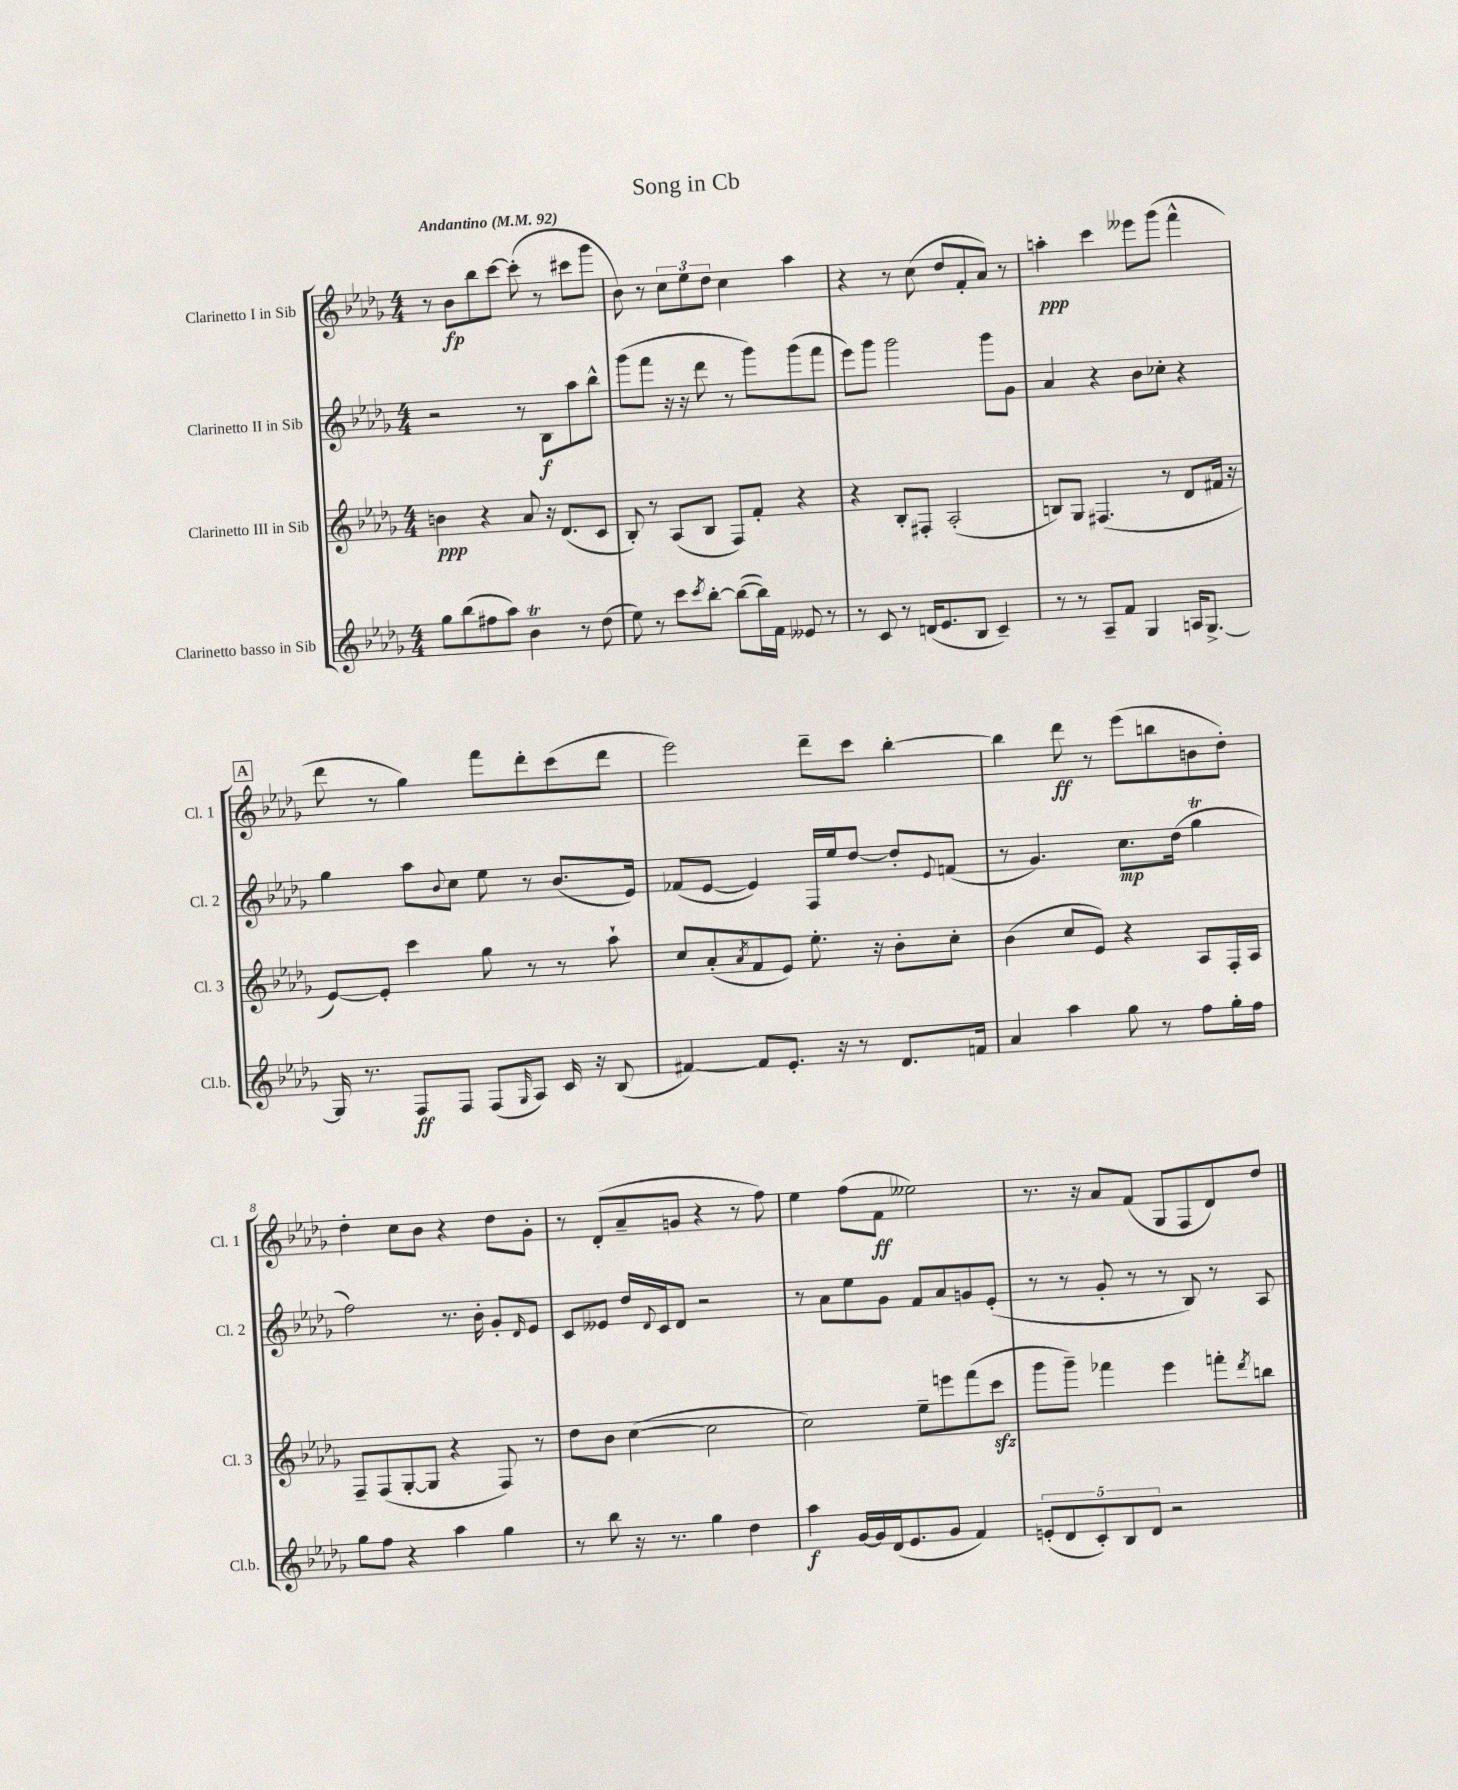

**kern	**dynam	**kern	**dynam	**kern	**dynam	**kern	**dynam
*part4	*part4	*part3	*part3	*part2	*part2	*part1	*part1
*staff4	*staff4	*staff3	*staff3	*staff2	*staff2	*staff1	*staff1
*I"Clarinetto basso in Sib	*	*I"Clarinetto III in Sib	*	*I"Clarinetto II in Sib	*	*I"Clarinetto I in Sib	*
*I'Cl.b.	*	*I'Cl. 3	*	*I'Cl. 2	*	*I'Cl. 1	*
*clefG2	*	*clefG2	*	*clefG2	*	*clefG2	*
*k[b-e-a-d-g-]	*	*k[b-e-a-d-g-]	*	*k[b-e-a-d-g-]	*	*k[b-e-a-d-g-]	*
*M4/4	*	*M4/4	*	*M4/4	*	*M4/4	*
*MM92	*	*MM92	*	*MM92	*	*MM92	*
=1	=1	=1	=1	=1	=1	=1	=1
!	!	!	!	!	!	!LO:TX:a:B:t=Andantino	!
8gg-\L	.	4bn\	ppp	2r	.	8r	.
(8bb-\	.	.	.	.	.	8b-\L	fp
8ff#X\	.	4r	.	.	.	8bb-\	.
8aa-\J)	.	.	.	.	.	[8ccc\J	.
4b-T\	.	8a-/	.	8r	.	(8ccc'\]	.
.	.	16r	.	8B-\L	f	8r	.
.	.	(8.d-/L	.	.	.	.	.
8r	.	.	.	8aa-\	.	8ccc#X\L	.
(8dd-\	.	8c/J	.	8bb-^^\J	.	8ggg-\J	.
=2	=2	=2	=2	=2	=2	=2	=2
8ee-\)	.	8B-'/)	.	(8ggg-\L	.	8b-\)	.
8r	.	8r	.	8fff\J	.	8r	.
8ccc\L	.	(8A-/L	.	16r	.	12cc\L	.
.	.	.	.	16r	.	.	.
.	.	.	.	.	.	12ee-\	.
8qccc/	.	.	.	.	.	.	.
[8bb-'\J	.	8B-/J	.	8ddd-\	.	.	.
.	.	.	.	.	.	12dd-\J	.
(8bb-\L_	.	8F/L)	.	8r	.	4cc\	.
16bb-\L])	.	8f'/J	.	8ggg-\L)	.	.	.
16f\JJ	.	.	.	.	.	.	.
8e--X/	.	4r	.	(8ggg-\	.	4aa-\	.
8r	.	.	.	8fff\J	.	.	.
=3	=3	=3	=3	=3	=3	=3	=3
8r	.	4r	.	8eee-\L)	.	4r	.
8c/	.	.	.	8ggg-\J	.	.	.
8r	.	8B-'/L	.	2ggg-\	.	8r	.
(16dn/KL	.	8F#X'/J	.	.	.	(8cc\	.
8.e-/	.	.	.	.	.	.	.
.	.	(2A-'/	.	.	.	8dd-/L	.
8B-/J	.	.	.	.	.	8f'/	.
4c~/)	.	.	.	8ggg-\L	.	8a-/J)	.
.	.	.	.	8g-\J	.	8r	.
=4	=4	=4	=4	=4	=4	=4	=4
8r	.	8Bn/L)	.	4a-/	.	4aan'\	ppp
8r	.	8G-/J	.	.	.	.	.
8A-~/L	.	(4.F#X/	.	4r	.	4ccc\	.
8f/J	.	.	.	.	.	.	.
4G-/	.	.	.	8b-\L	.	8eee--X\L	.
.	.	8r	.	8cc-X'\J	.	(8ggg-\J	.
16An/KL	.	8d-/L	.	4r	.	4fff^^\	.
[8.G-^/J	.	.	.	.	.	.	.
.	.	16f#X/Jk	.	.	.	.	.
.	.	16r	.	.	.	.	.
!!LO:LB:g=z
!!LO:REH:place=s1:t=A
=5	=5	=5	=5	=5	=5	=5	=5
16G-/]	.	[8e-/L)	.	4gg-\	.	8ddd-\	.
8.r	.	.	.	.	.	.	.
.	.	8e-'/J]	.	.	.	8r	.
8F/L	ff	4ccc\	.	8aa-\L	.	4gg-\)	.
.	.	.	.	8qqb-/	.	.	.
8F/J	.	.	.	8cc\J	.	.	.
(8F/L	.	8gg-\	.	8ee-\	.	8fff\L	.
16qqG-/	.	.	.	.	.	.	.
8A-/J)	.	8r	.	8r	.	8ddd-'\	.
16c/	.	8r	.	(8.b-/L	.	(8ccc\	.
16r	.	.	.	.	.	.	.
(8B-/	.	8aa-`\	.	.	.	8ddd-\J	.
.	.	.	.	16e-/Jk)	.	.	.
=6	=6	=6	=6	=6	=6	=6	=6
[4f#X/)	.	8cc/L	.	(8f-X/L	.	2eee-\)	.
.	.	(8a-'/	.	[8e-/J	.	.	.
.	.	8qa-/	.	.	.	.	.
8f#/L]	.	8f/	.	4e-/])	.	.	.
8.e-'/J	.	8e-/J)	.	.	.	.	.
.	.	8.ee-'\	.	16F/LL	.	8ddd-~\L	.
16r	.	.	.	16ee-/J	.	.	.
8r	.	.	.	[8dd-/J	.	8ccc\J	.
.	.	16r	.	.	.	.	.
8.d-/L	.	8b-'\L	.	8dd-'/L]	.	[4bb-'\	.
.	.	.	.	8qqe-/	.	.	.
.	.	8cc'\J	.	(8fn/J	.	.	.
16fn/Jk	.	.	.	.	.	.	.
=7	=7	=7	=7	=7	=7	=7	=7
4a-/	.	(4b-\	.	8r	.	4bb-\]	.
.	.	.	.	4.g-/)	.	.	.
4aa-\	.	8cc/L	.	.	.	8ddd-\	ff
.	.	8e-/J)	.	.	.	8r	.
8gg-\	.	4r	.	8.cc\L	mp	(8eee-\L	.
8r	.	.	.	.	.	8bbn\	.
.	.	.	.	(16dd-\Jk	.	.	.
8ff\L	.	8A-/L	.	4gg-T\	.	8bn\	.
16gg-'\L	.	16F'/L	.	.	.	8dd-'\J)	.
16ff\JJ	.	16A-/JJ	.	.	.	.	.
!!LO:LB:g=z
=8	=8	=8	=8	=8	=8	=8	=8
8gg-\L	.	8F~/L	.	2ff\)	.	4dd-'\	.
8ff\J	.	(8F/	.	.	.	.	.
4r	.	[8G-'/	.	.	.	8cc\L	.
.	.	8G-/J]	.	.	.	8b-\J	.
4aa-\	.	4r	.	8.r	.	4r	.
.	.	.	.	16b-'\	.	.	.
4gg-\	.	8F/)	.	8g-'/L	.	8dd-\L	.
.	.	.	.	16qqd-/	.	.	.
.	.	8r	.	8e-/J	.	8g-'\J	.
=9	=9	=9	=9	=9	=9	=9	=9
8r	.	8dd-\L	.	8c/L	.	8r	.
8bb-\	.	8b-\J	.	8e--X/J	.	(8d-'/L	.
16r	.	([4cc\	.	16dd-/LL	.	8a-~/	.
.	.	.	.	8qqd-/	.	.	.
8.r	.	.	.	16c/J	.	.	.
.	.	.	.	8d-/J	.	8gn/J	.
4gg-\	.	2cc\]	.	2r	.	4r	.
4dd-\	.	.	.	.	.	8r	.
.	.	.	.	.	.	8ff\)	.
=10	=10	=10	=10	=10	=10	=10	=10
4aa-\	f	2cc\)	.	8r	.	4ee-\	.
.	.	.	.	8a-\L	.	.	.
[16g-/LL	.	.	.	8ee-\	.	(8ff\L	.
16g-/]	.	.	.	.	.	.	.
(16d-/J	.	.	.	8g-\J	.	8f\J	ff
8.e-/	.	.	.	.	.	.	.
.	.	8ee-~\L	.	8f/L	.	2ee--X\)	.
8g-/J	.	8eeen\	.	8a-/	.	.	.
4f/)	.	(8fff\	.	8gn/	.	.	.
.	.	8ccczz\J	.	(8e-'/J	.	.	.
=11	=11	=11	=11	=11	=11	=11	=11
(10en'/L	.	8ggg-\L	.	8r	.	8.r	.
10d-/	.	.	.	.	.	.	.
.	.	8ggg-~\J)	.	8r	.	.	.
.	.	.	.	.	.	16r	.
10c'/)	.	.	.	.	.	.	.
.	.	4fff-X\	.	8g-'/	.	8a-/L	.
10B-/	.	.	.	.	.	.	.
.	.	.	.	8r	.	(8f/J	.
10d-/J	.	.	.	.	.	.	.
2r	.	4eee-\	.	8r	.	8G-/L	.
.	.	.	.	8B-/)	.	8F/	.
.	.	8fffn'\L	.	8r	.	8d-/)	.
.	.	8qddd-/	.	.	.	.	.
.	.	8bbn\J	.	8A-/	.	8dd-/J	.
==	==	==	==	==	==	==	==
*-	*-	*-	*-	*-	*-	*-	*-
